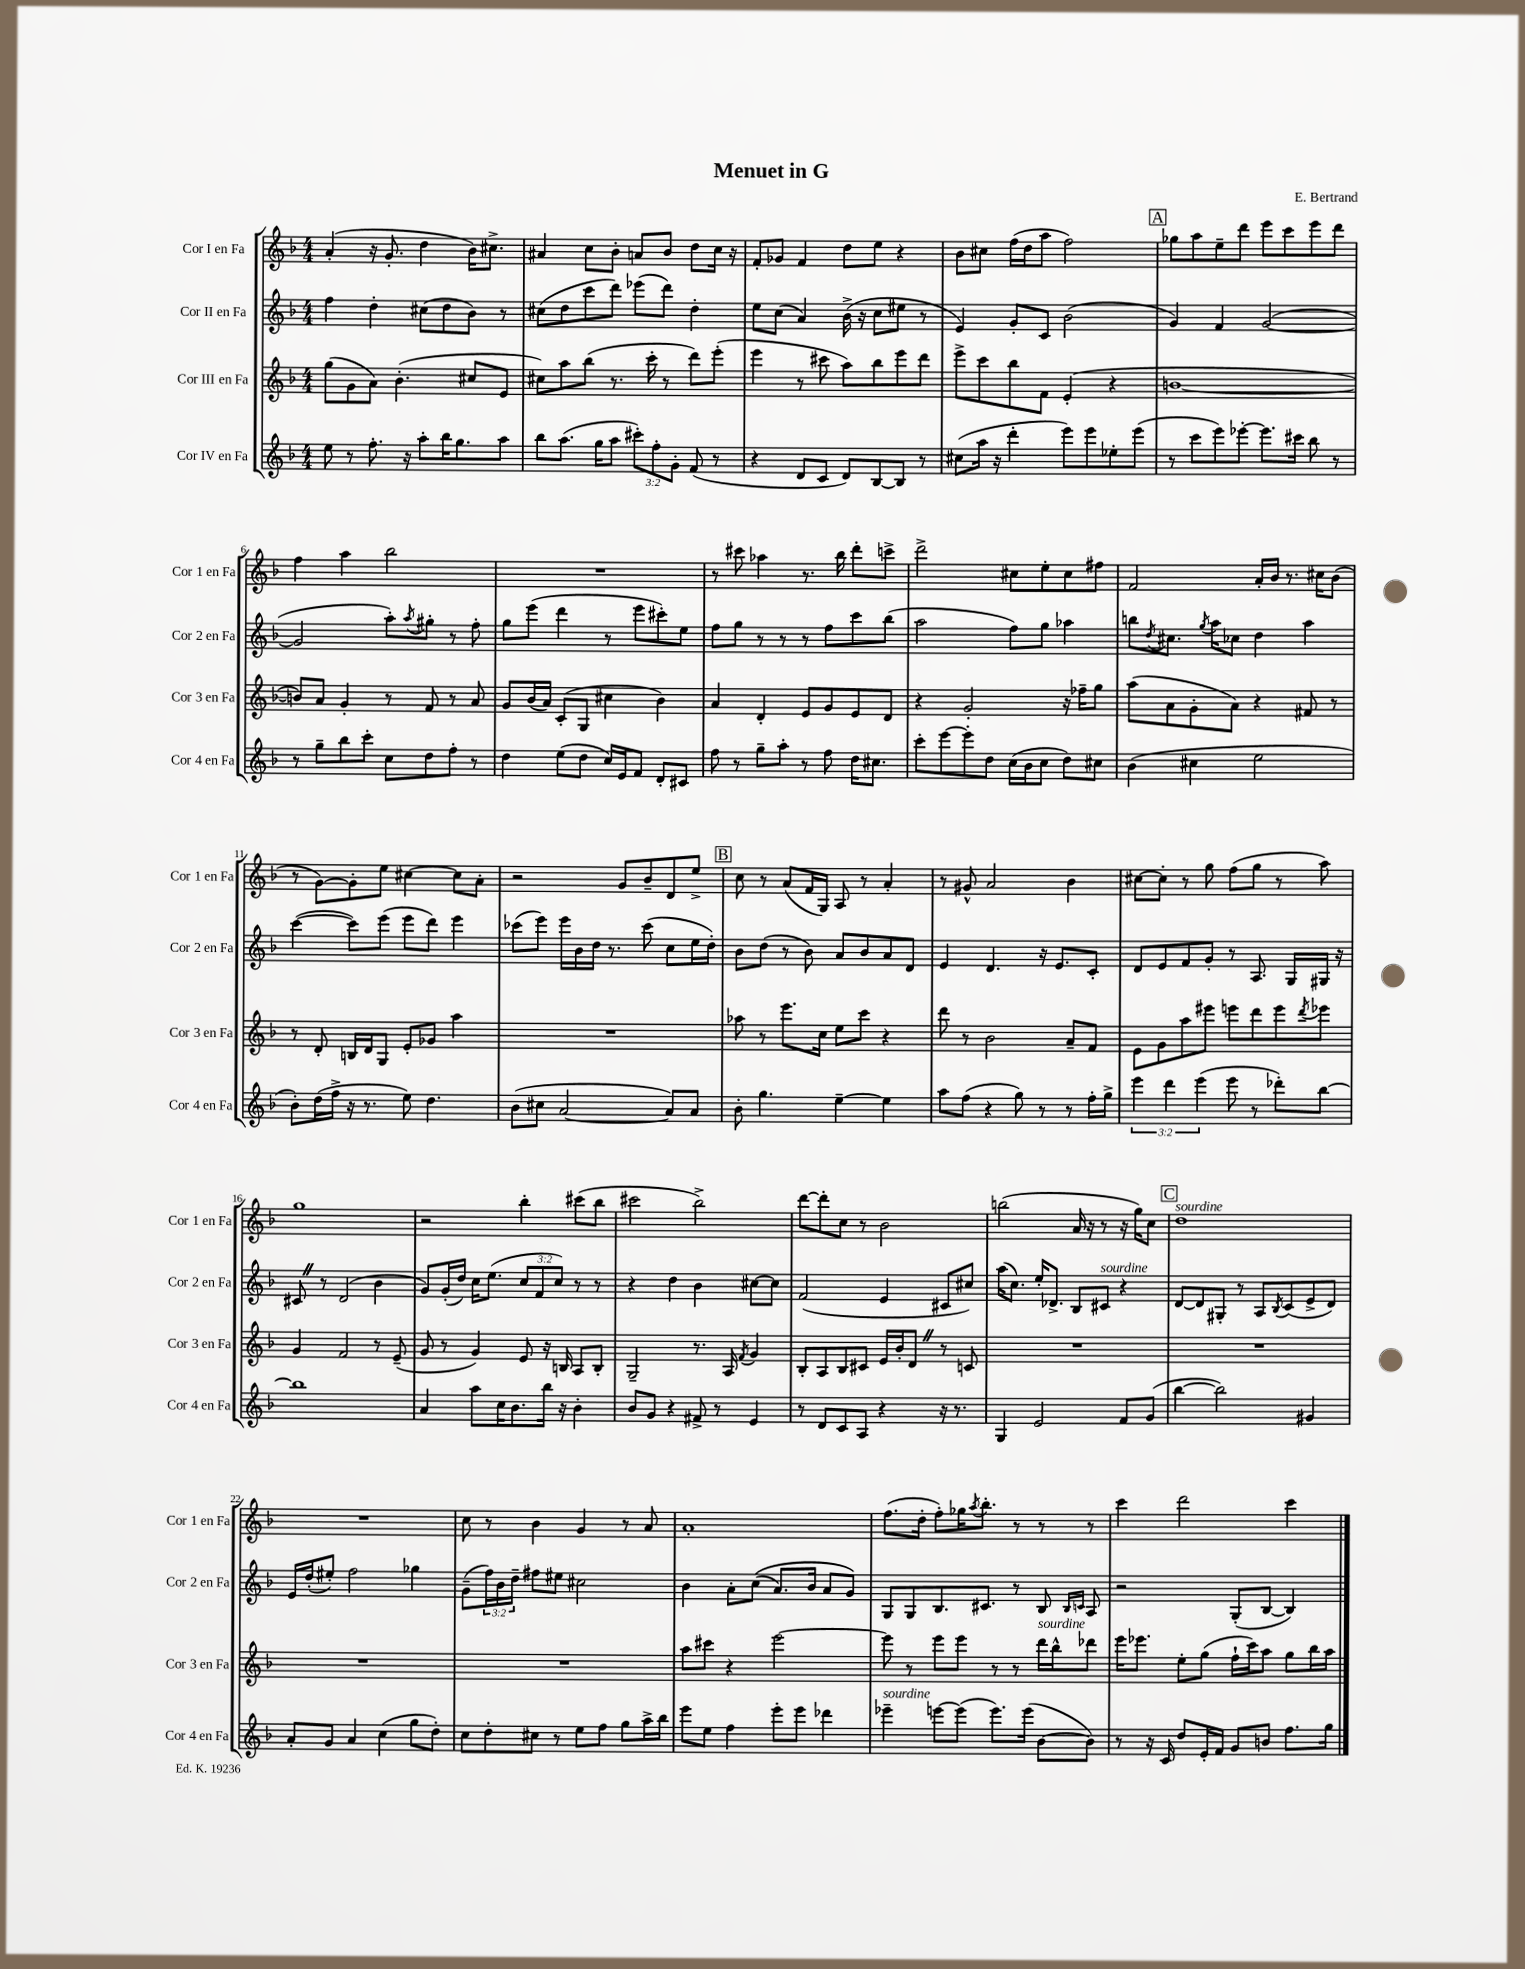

**kern	**kern	**kern	**kern
*staff4	*staff3	*staff2	*staff1
*clefG2	*clefG2	*clefG2	*clefG2
*k[b-]	*k[b-]	*k[b-]	*k[b-]
*M4/4	*M4/4	*M4/4	*M4/4
8ee	(8gg	4ff	(4a'
8r	8g	.	.
8.ff'	8a)	4dd'	16r
.	.	.	8.g'
.	(4.b-'	.	.
16r	.	.	.
8aa'	.	(8cc#	4dd
16bb-	.	8dd	.
8.gg	.	.	.
.	8cc#	8b-)	16b-)
.	.	.	8.cc#^
8aa	8e	8r	.
=	=	=	=
8bb-	8cc#)	(8cc#	4a#
(8.aa	8aa	8dd	.
.	(8bb-	8ccc	8cc
16gg	.	.	.
8aa	8.r	8ddd)	8b-'
12ccc#')	.	(8eee-	8a
.	16ccc'	.	.
12ff'	.	.	.
.	8r	8ddd)	8b-
12g'	.	.	.
(8f	8ddd)	4dd'	8dd
8r	(8eee'	.	16cc
.	.	.	16r
=	=	=	=
4r	4eee	8ee	8f'
.	.	(8cc	8g-
8d	8r	4a)	4f
8c	8ccc#	.	.
8d)	8aa)	(16b-^	8dd
.	.	16r	.
[8B-	8bb-	8cc	8ee
8B-]	8eee	8ee#	4r
8r	8ddd	8r	.
=	=	=	=
(8cc#	8eee^	4e)	8b-
16aa	8ccc	.	8cc#
16r	.	.	.
4ddd'	8bb-	8g'	(16ff
.	.	.	16dd
.	8f	8c	8aa
8eee)	(4e'	(2b-	2ff)
8eee	.	.	.
8ee-'	4r	.	.
(8eee	.	.	.
=	=	=	=
8r	[1b	4g)	8gg-
8ccc	.	.	8aa
8eee)	.	4f	8ee~
[8eee-'	.	.	8ddd
8.eee-]	.	([2g	8eee
.	.	.	8ccc
16ccc#	.	.	.
8bb-	.	.	8eee
8r	.	.	8ddd
=	=	=	=
8r	8b])	2g]	4ff
8gg~	8a	.	.
8bb-	4g'	.	4aa
8ccc'	.	.	.
8cc	8r	8aa')	2bb-
.	.	8qaa	.
8dd	8f	8gg#'	.
8ff'	8r	8r	.
8r	8a	8ff'	.
=	=	=	=
4dd	8g	8gg	1r
.	(16b-	(8eee	.
.	16a)	.	.
(8ee	(8c'	4ddd	.
8dd	8G	.	.
16cc)	4cc#	8r	.
16e	.	.	.
8f	.	8eee	.
8d'	4b-)	8ccc#')	.
8c#	.	8ee	.
=	=	=	=
8ff	4a	8ff	8r
8r	.	8gg	8ccc#
8gg~	4d'	8r	4aa-
8aa'	.	8r	.
8r	8e	8r	8.r
8ff	8g	8ff	.
.	.	.	16bb-
16dd	8e	8ccc	8ddd'
8.cc#	.	.	.
.	8d	(8bb-	8ccc^
=	=	=	=
8ccc'	4r	2aa	2ddd^
[8eee	.	.	.
8eee']	2g'	.	.
8dd	.	.	.
(16cc	.	8ff)	8cc#
16b-	.	.	.
8cc	.	8gg	8ee'
8dd)	16r	4aa-	8cc#
.	16ff-~	.	.
8cc#	8gg	.	8ff#
=	=	=	=
(4b-	(8aa	8bb	2f
.	.	8qdd	.
.	8a	8.cc#	.
4cc#	8g'	.	.
.	.	8qgg	.
.	.	16aa	.
.	8a)	8cc-	.
2ee	4r	4dd	16a'
.	.	.	16b-
.	.	.	8.r
.	8f#	4aa	.
.	.	.	16cc#
.	8r	.	(8b-
=	=	=	=
8b-')	8r	([4ccc	8r
(16dd	8d'	.	[8g)
16ff^	.	.	.
16r	16B	8ccc])	8g']
8.r	16d	.	.
.	8G	(8eee	8ee
8ee)	8e'	8eee	[4cc#
4.dd	8g-	8ddd)	.
.	4aa	4eee	8cc#]
.	.	.	8a'
=	=	=	=
(8b-	1r	(8ccc-	2r
8cc#	.	8eee)	.
[2a	.	16eee	.
.	.	16b-	.
.	.	16dd	.
.	.	8.r	.
.	.	.	8g
.	.	(8ccc-	8b-~
8a])	.	8cc	8d
8a	.	16ee	8ee^
.	.	16dd')	.
=	=	=	=
8b-'	8aa-	8b-	8cc
4.gg	8r	(8dd	8r
.	8.eee	8r	(8a
.	.	8b-)	16f
.	16cc	.	16G)
[4ee~	8ee	8a	8A
.	8ccc	8b-	8r
4ee]	4r	8a	4a'
.	.	8d	.
=	=	=	=
8aa	8ddd	4e	8r
(8ff	8r	.	8g#^^
4r	2b-	4.d	2a
8gg)	.	.	.
8r	.	16r	.
.	.	8.e	.
8r	8a~	.	4b-
16ff'	8f	8c'	.
16gg^	.	.	.
=	=	=	=
6eee	8e	8d	[8cc#
.	8g	8e	8cc#']
6ddd	.	.	.
.	8aa	8f	8r
(6eee	.	.	.
.	8eee#	8g'	8gg
8eee	8eee	8r	(8ff
8r	8ddd	8.A	8gg
8ddd-')	8eee	.	8r
.	.	16G	.
.	8qddd	.	.
[8bb-	8eee-	16G#	8aa)
.	.	16r	.
=	=	=	=
1bb-]	4g	8c#	1gg
.	.	8r	.
.	2f	(2d	.
.	8r	4b-	.
.	(8e~	.	.
=	=	=	=
4a	8g	8g)	2r
.	8r	(16g'	.
.	.	16dd)	.
8aa	4g)	16cc	.
.	.	(8.ee	.
16cc	.	.	.
8.b-	.	.	.
.	8e	12cc	4bb-'
.	.	12f	.
16bb-	16r	.	.
.	.	12cc)	.
16r	16B	.	.
4b-'	8A	8r	(8ccc#
.	8B'	8r	8bb-
=	=	=	=
8b-	2G~	4r	2ccc#
8g	.	.	.
4r	.	4dd	.
8f#^	8.r	4b-	2bb-^)
8r	.	.	.
.	16A	.	.
.	8qf	.	.
4e	4g	[8cc#	.
.	.	8cc#]	.
=	=	=	=
8r	8B-'	(2f	[8ddd
8d	8A	.	8ddd']
8c	8B-	.	8cc
8A	8c#	.	8r
4r	16e	4e	2b-
.	16b-'	.	.
.	8d	.	.
16r	8r	8c#	.
8.r	.	.	.
.	8c	8cc#)	.
=	=	=	=
4G	1r	(16aa	(2bb
.	.	8.cc)	.
2e	.	16ee'	.
.	.	8.d-^	.
.	.	8B-	16a
.	.	.	16r
.	.	8c#	8r
8f	.	4r	16r
.	.	.	16gg)
(8g	.	.	8cc
=	=	=	=
[4bb-	1r	[8d	1dd
.	.	8d]	.
2bb-])	.	8G#'	.
.	.	8r	.
.	.	8A	.
.	.	8qB-	.
.	.	(8c	.
4g#	.	8e^	.
.	.	8d)	.
=	=	=	=
8a'	1r	16e	1r
.	.	(16dd'	.
8g	.	8ee#')	.
4a	.	2ff	.
(4cc	.	.	.
8gg	.	4gg-	.
8dd')	.	.	.
=	=	=	=
8cc	1r	(8g~	8cc
8dd'	.	24ff)	8r
.	.	24b-	.
.	.	24dd~	.
8cc#	.	8ff#	4b-
8r	.	8ee#	.
8ee	.	2cc#	4g
8ff	.	.	.
8gg	.	.	8r
16aa^	.	.	8a
16bb-	.	.	.
=	=	=	=
8eee	8aa	4b-	1a'
8ee	8ccc#	.	.
4ff	4r	8a'	.
.	.	&((8cc	.
8eee'	[2eee	8.a)	.
8eee	.	.	.
.	.	16b-	.
4ddd-	.	8a	.
.	.	8g&)	.
=	=	=	=
4eee-~	8eee]	8G	(8.ff
.	8r	8G	.
.	.	.	16dd'
[8eee	8eee	8.B-	8ff')
(8eee]	8eee	.	16gg-
.	.	.	8qaa
.	.	8.c#	8.bb-'
8.eee)	8r	.	.
.	8r	8r	8r
(16eee	.	.	.
[8b-	16ddd	8B-	8r
.	16bb-^^	.	.
.	.	16qqB-	.
.	.	16qqc	.
8b-])	8ddd-	8A	8r
=	=	=	=
8r	16eee	2r	4ccc
.	8.eee-	.	.
16r	.	.	.
16c	.	.	.
8dd	8ee'	.	2ddd
16e'	(8gg	.	.
16f	.	.	.
8g	16ff`	(8G'	.
.	16ccc)	.	.
8b	8aa	[8B-	.
8.ff	8gg	4B-])	4ccc
.	16bb-	.	.
16gg	16aa	.	.
==	==	==	==
*-	*-	*-	*-
